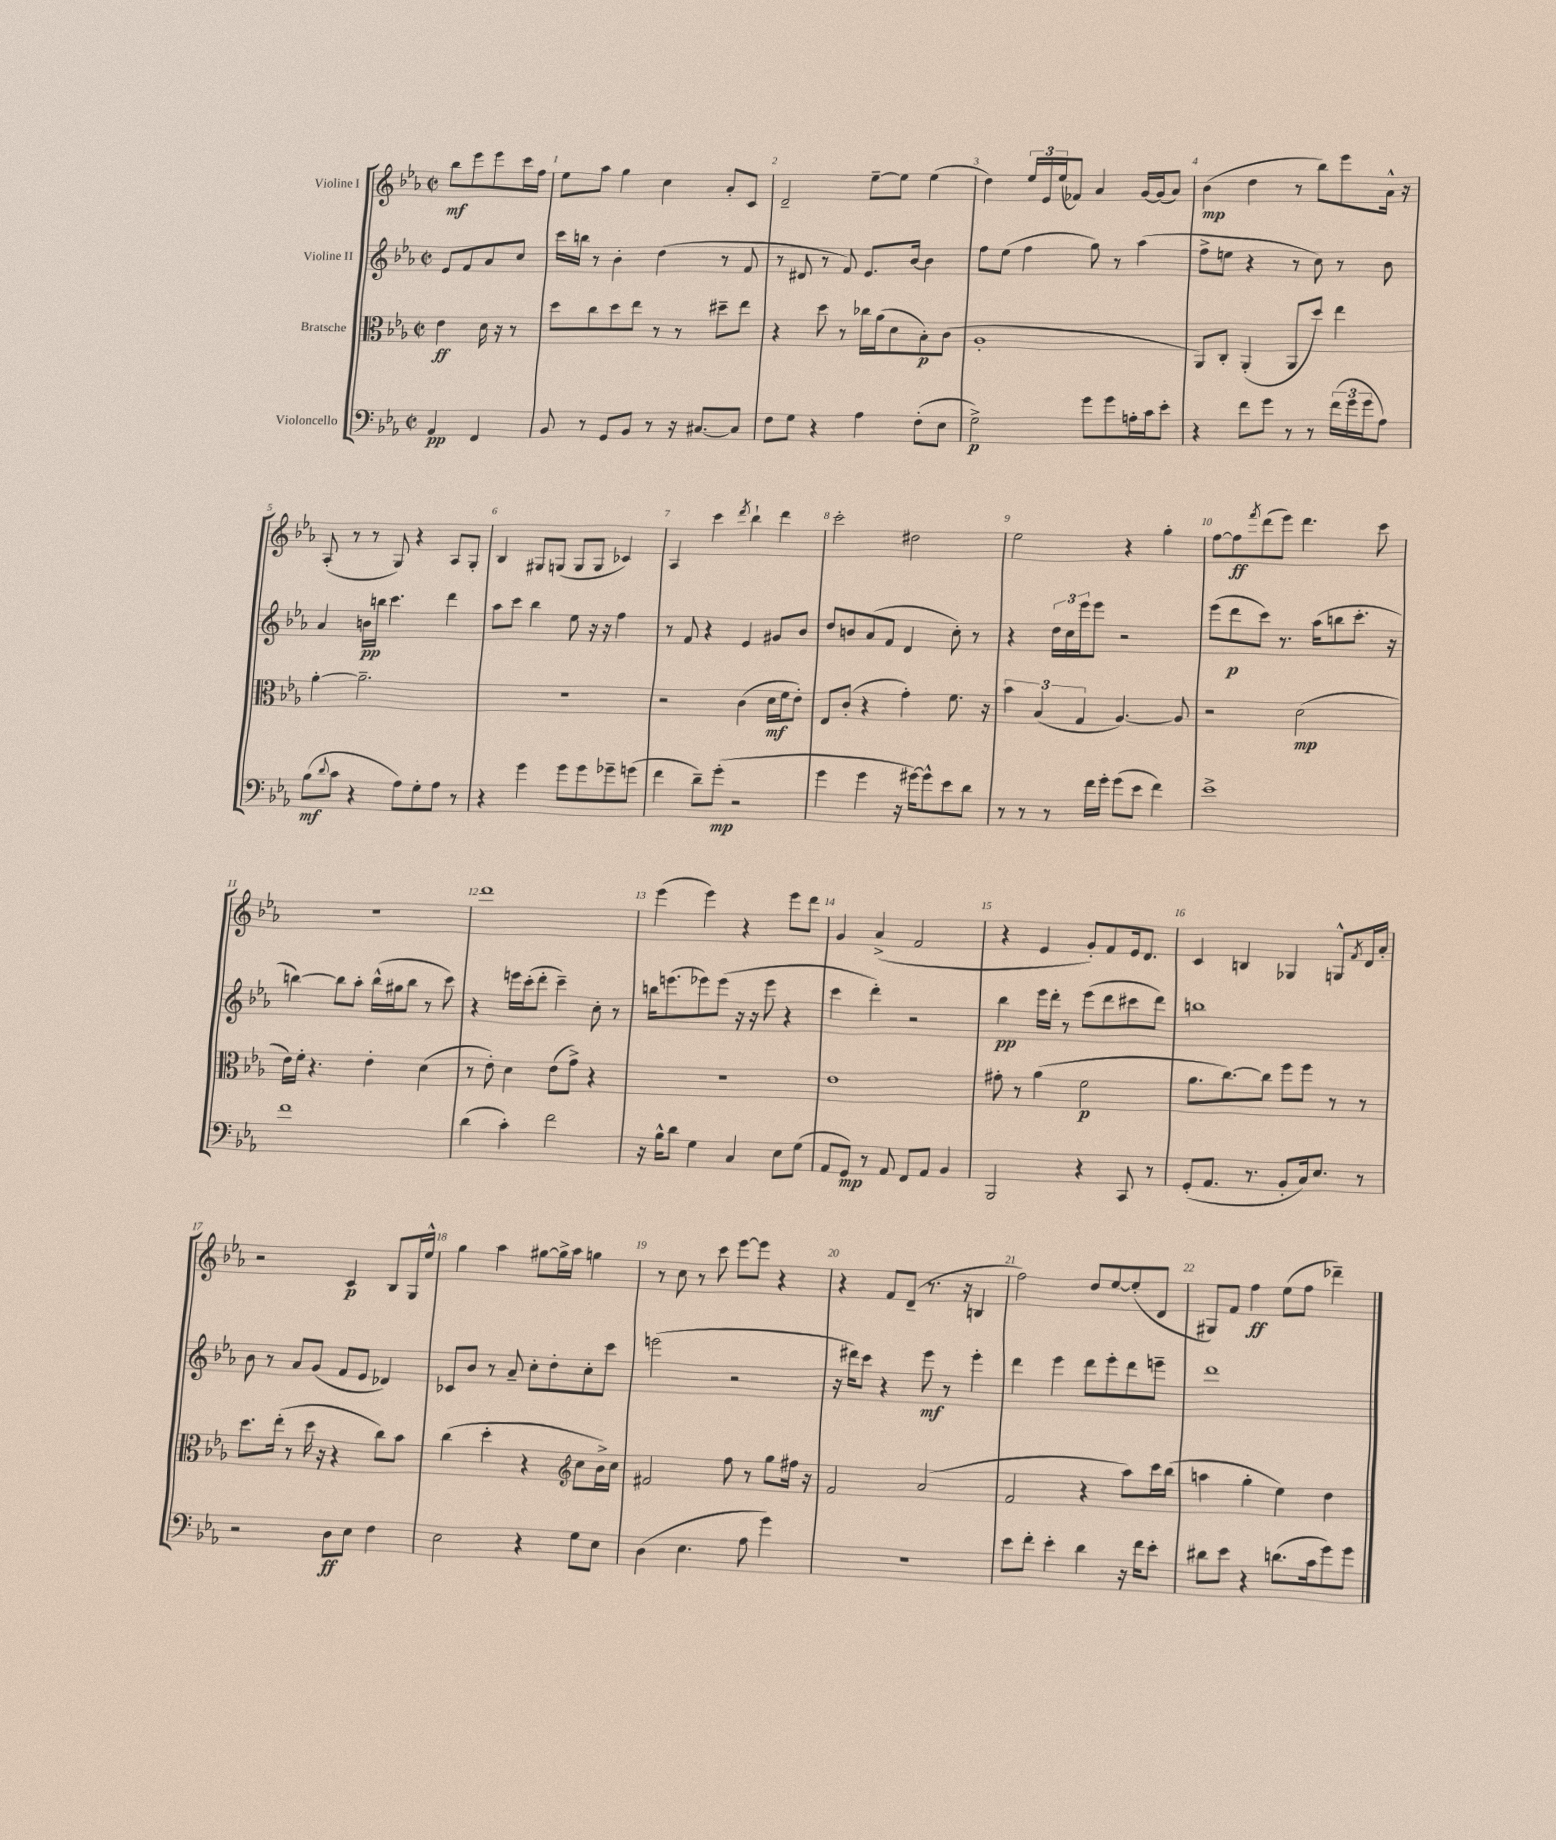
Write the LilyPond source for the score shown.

<<
\new StaffGroup <<
\new Staff = "s0" \with { instrumentName = "Violine I" } {
    \clef treble \key ees \major \defaultTimeSignature \time 2/2 \partial 2
    bes''8\mf ees'''8 ees'''8 c'''16 f''16 |
    ees''8 aes''8 g''4 c''4 aes'8-. c'8 |
    d'2-- ees''8~-- ees''8 ees''4( |
    d''4) \tuplet 3/2 { ees''16 ees'16 ees''16( } fes'8) aes'4 g'16~ g'16( aes'8) |
    bes'4\mp( d''4 r8 bes''8) ees'''8 aes'16-^ r16 |
    aes8-.( r8 r8 g8) r4 aes8 g8-. |
    bes4 gis8 g8( g8 g8 ces'4) |
    aes4 c'''4 \acciaccatura { d'''8 } bes''4-! d'''4 |
    c'''2-. dis''2 |
    ees''2 r4 g''4-. |
    f''8~ f''8\ff \acciaccatura { f'''8 } d'''8( ees'''8) d'''4. c'''8 |
    R1 |
    d'''1 |
    ees'''4( ees'''4) r4 ees'''8 d'''8 |
    g'4 aes'4->( f'2 |
    r4 ees'4 g'8-.) f'8 ees'16 d'8. |
    c'4 b4 ges4 g8-^ \acciaccatura { f'8 } d'16 aes'16-. |
    r2 c'4\p bes8 g16 ees''16-^ |
    g''4 aes''4 gis''8~ gis''16-> aes''16 g''4 |
    r8 c''8 r8 c'''8 ees'''8~ ees'''8 r4 |
    r4 f'8 d'8--( r8. r16 b4 |
    f''2) d''8 ees''8~ ees''8-.( d'8 |
    gis8) f'8 f''4\ff ees''8( f''8 des'''4--) \bar "|." |
}
\new Staff = "s1" \with { instrumentName = "Violine II" } {
    \clef treble \key ees \major \defaultTimeSignature \time 2/2 \partial 2
    ees'8 f'8 aes'8 c''8 |
    c'''16 b''16 r8 bes'4-. d''4( r8 f'8 |
    r8 dis'8 r8 f'8) ees'8. bes'16~ bes'4 |
    f''8 ees''8( f''4 g''8) r8 aes''4( |
    f''8-> e''8 r4 r8 c''8) r8 bes'8 |
    aes'4 b'16\pp b''16 c'''4. d'''4 |
    aes''8 c'''8 bes''4 ees''8 r16 r16 f''4 |
    r8 f'8 r4 ees'4 gis'8 bes'8 |
    d''8 b'8 aes'8( f'8 d'4 c''8-.) r8 |
    r4 \tuplet 3/2 { d''16 c''16 ees'''16 } ees'''8 r2 |
    ees'''8( d'''8\p c'''8) r8. aes''16( b''8 c'''8.-. r16 |
    b''4~) b''8 aes''8-. b''16-^( gis''16 b''8 r8 c'''8) |
    r4 e'''16 c'''16-.( d'''8-. c'''4--) c''8-. r8 |
    b''16 e'''8.( ees'''8) ees'''8( r16 r16 ees'''8 r4 |
    c'''4 d'''4-.) r2 |
    bes''4\pp ees'''16 d'''16-. r8 ees'''8( d'''8 cis'''8 d'''8) |
    b''1 |
    bes'8 r8 aes'8 g'8( f'8 ees'8 des'4) |
    ces'8 bes'8 r8 aes'8-- c''8-. d''8-. c''8-. c'''8 |
    e'''2( r2 |
    r16 dis'''16) c'''8 r4 ees'''8\mf r8 ees'''4-. |
    d'''4 ees'''4 d'''8 ees'''8-. d'''8 e'''8-- |
    d'''1 \bar "|." |
}
\new Staff = "s2" \with { instrumentName = "Bratsche" } {
    \clef alto \key ees \major \defaultTimeSignature \time 2/2 \partial 2
    ees'4\ff d'16 r16 r8 |
    d''8 c''8 d''8 ees''8 r8 r8 dis''8-- ees''8 |
    r4 d''8 r8 ces''16 aes'16( d'8 bes8-.\p) c'8( |
    aes1-. |
    aes,8) c8-. aes,4-.( aes,8 d''8) ees''4 |
    aes'4~-. aes'2.-- |
    R1 |
    r2 c'4( d'16\mf f'16 ees'8-.) |
    ees8 c'8-.( r4 g'4-.) f'8. r16 |
    \tuplet 3/2 { bes'4 bes4( g4 } aes4.~) aes8 |
    r2 d'2\mp( |
    ees'16) f'16-. r4. ees'4-. d'4( |
    r8 ees'8-.) d'4 ees'8( g'8->) r4 |
    R1 |
    ees'1 |
    gis'8-. r8 aes'4( f'2\p |
    aes'8. c''8.~) c''8 f''8 f''8 r8 r8 |
    d''8. ees''16-.( r8 d''16 r16 r4 c''8) bes'8 |
    c''4( d''4-. r4 \clef treble c''8 bes'16->) c''16 |
    fis'2 f''8 r8 g''8 fis''16 r16 |
    f'2 aes'2( |
    f'2 r4 aes''8) c'''16 bes''16( |
    a''4 g''4-. ees''4) d''4 \bar "|." |
}
\new Staff = "s3" \with { instrumentName = "Violoncello" } {
    \clef bass \key ees \major \defaultTimeSignature \time 2/2 \partial 2
    aes,4\pp f,4 |
    bes,8 r8 g,8 bes,8 r8 r16 cis8.~ cis8 |
    f8 g8 r4 aes4 f8-.( ees8 |
    g2->\p) g'8 g'8 a16-. c'16 ees'8-. |
    r4 f'8 g'8 r8 r8 \tuplet 3/2 { f'16( g'16 g'16 } aes8) |
    bes8\mf( \appoggiatura { d'8 } c'8 r4 aes8) g8-. aes8 r8 |
    r4 g'4 g'8 g'8 ges'8-- g'8( |
    f'4 d'8--) g'8-.\mp( r2 |
    g'4 g'4 r16 gis'16~) gis'8-^ ees'8 d'8 |
    r8 r8 r8 f'16 g'16-. g'8( ees'8 f'4) |
    ees'1-> |
    f'1 |
    d'4( c'4-.) f'2 |
    r16 bes16-^ d'8 g4 c4 ees8 g8( |
    aes,8 g,8\mp) r8 aes,8 f,8 aes,8 bes,4 |
    bes,,2 r4 c,8 r8 |
    g,8-.( aes,8. r8. bes,8-. c16) ees8. r8 |
    r2 d8\ff ees8 f4 |
    ees2 r4 g8 ees8 |
    d4( ees4. aes8 g'4) |
    r1 |
    ees'8 f'8-. ees'4-. d'4 r16 f'16 ees'8-. |
    dis'8 ees'8 r4 d'8.( c'16 g'8) g'8 \bar "|." |
}
>>
>>
\layout { \context { \Score \override BarNumber.break-visibility = ##(#f #t #t) barNumberVisibility = #all-bar-numbers-visible } }
